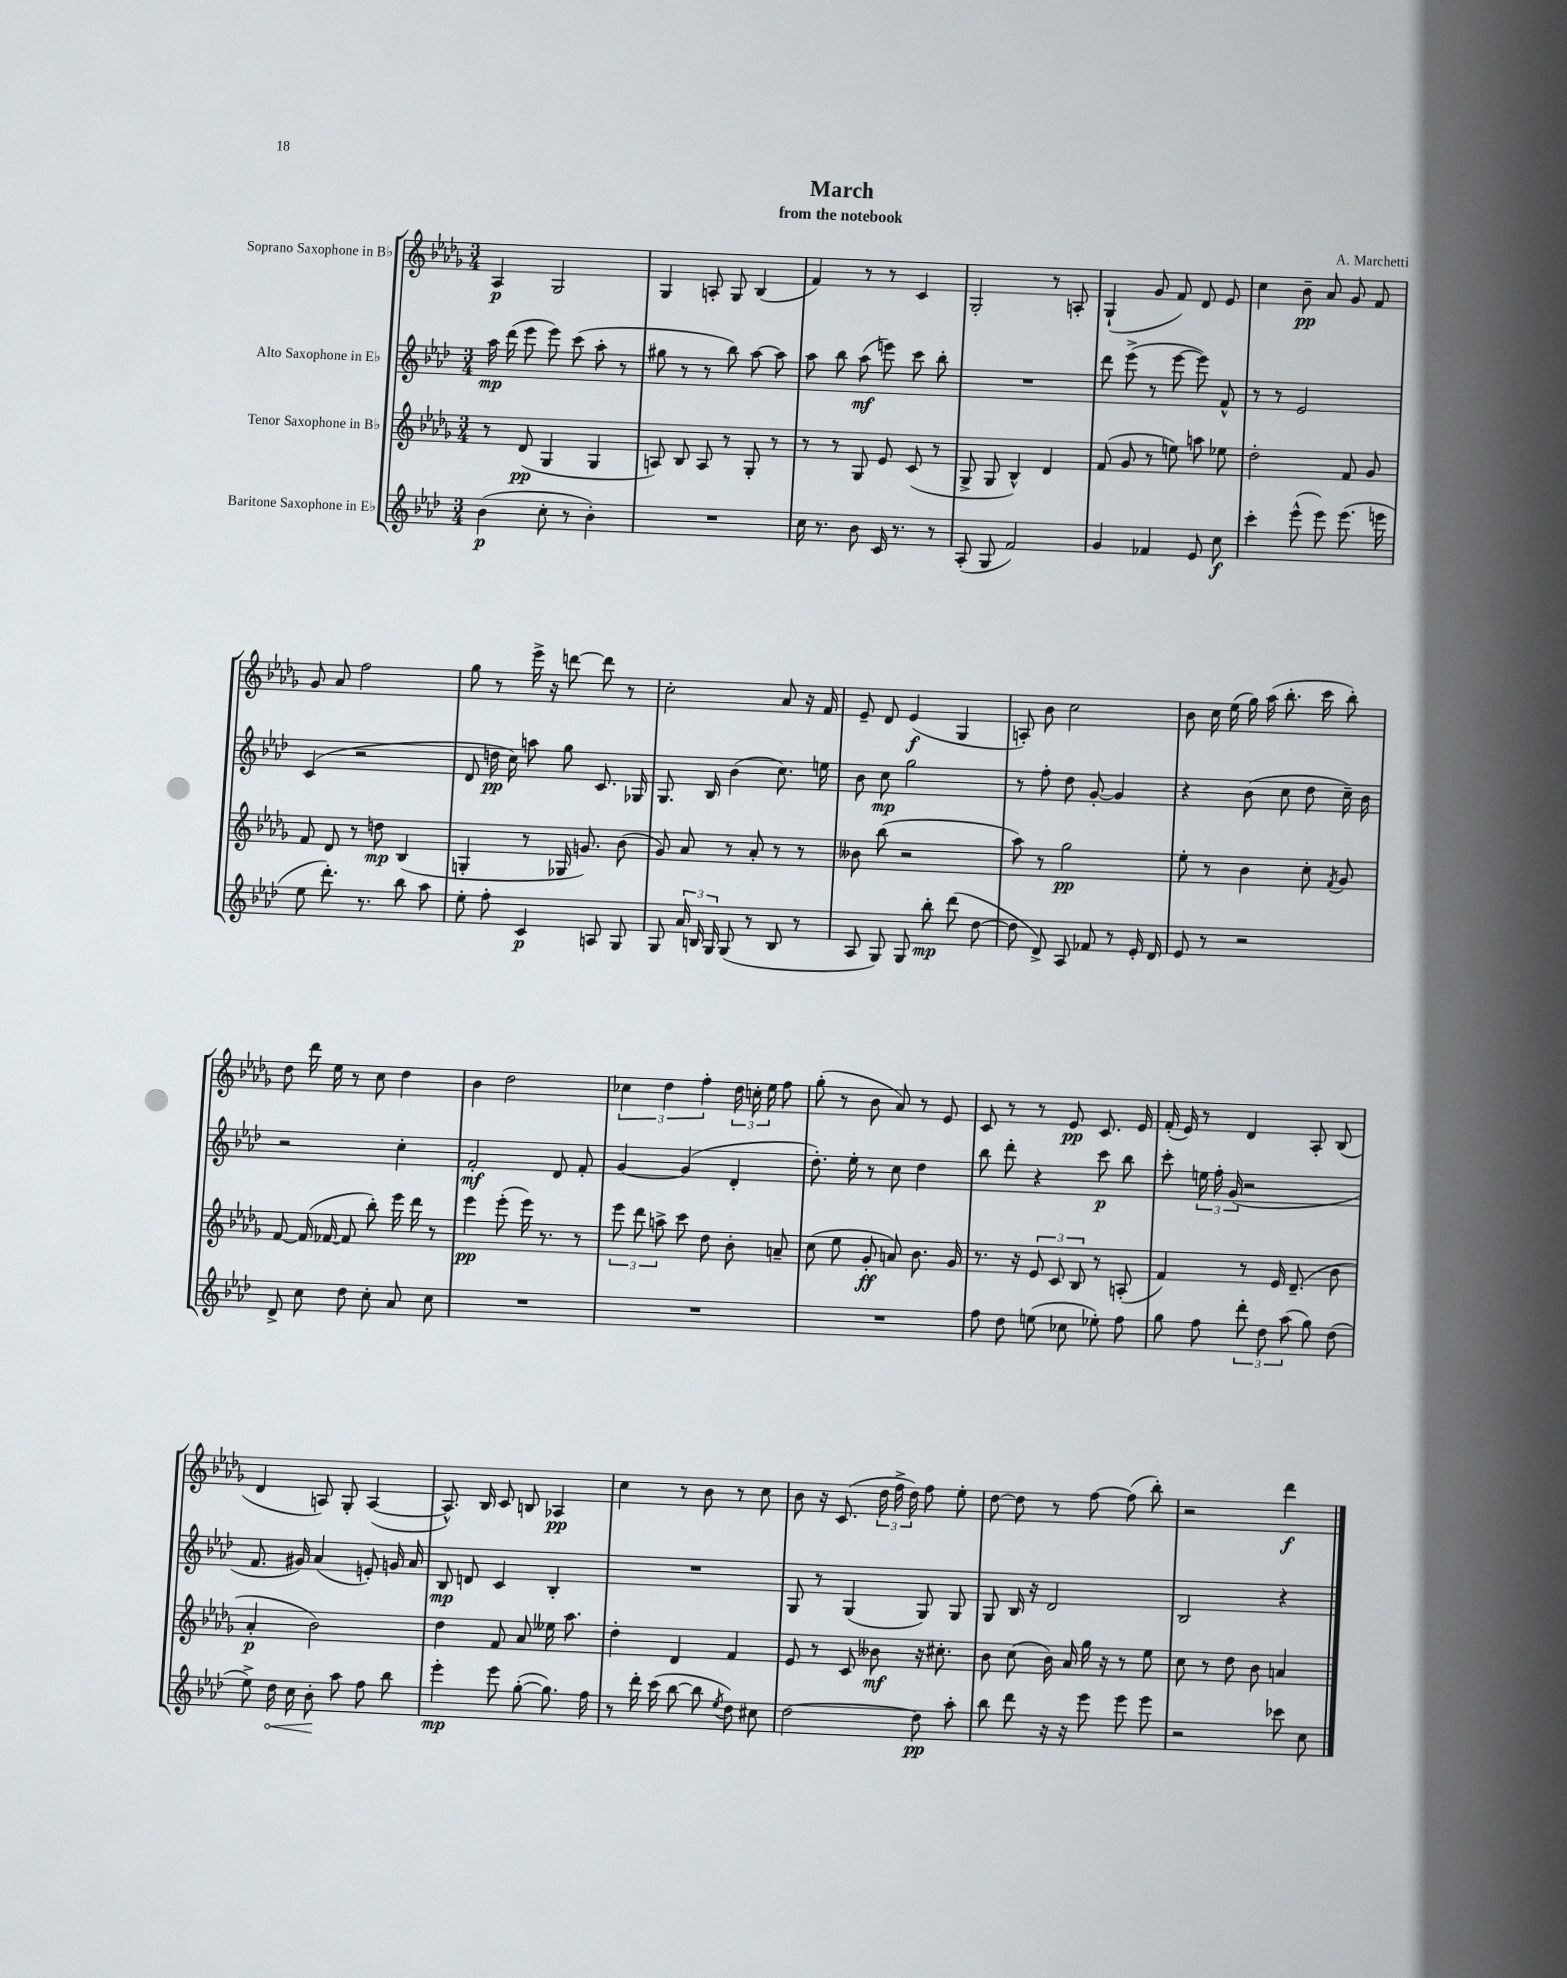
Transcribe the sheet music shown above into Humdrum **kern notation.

**kern	**dynam	**kern	**dynam	**kern	**dynam	**kern	**dynam
*part4	*part4	*part3	*part3	*part2	*part2	*part1	*part1
*staff4	*staff4	*staff3	*staff3	*staff2	*staff2	*staff1	*staff1
*I"Baritone Saxophone in E♭	*	*I"Tenor Saxophone in B♭	*	*I"Alto Saxophone in E♭	*	*I"Soprano Saxophone in B♭	*
*clefG2	*	*clefG2	*	*clefG2	*	*clefG2	*
*k[b-e-a-d-]	*	*k[b-e-a-d-g-]	*	*k[b-e-a-d-]	*	*k[b-e-a-d-g-]	*
*M3/4	*	*M3/4	*	*M3/4	*	*M3/4	*
=1	=1	=1	=1	=1	=1	=1	=1
(4b-\	p	8r	.	16aa-\	mp	4A-/	p
.	.	.	.	(16ddd-\	.	.	.
.	.	(8d-/	pp	8eee-\	.	.	.
8cc'\	.	4G-/	.	8eee-\)	.	2G-/	.
8r	.	.	.	(8ccc\	.	.	.
4b-'\)	.	4G-/	.	8aa-'\	.	.	.
.	.	.	.	8r	.	.	.
=2	=2	=2	=2	=2	=2	=2	=2
2.r	.	8An/)	.	8gg#X\	.	4G-/	.
.	.	8B-/	.	8r	.	.	.
.	.	8A/	.	8r	.	8An'/	.
.	.	8r	.	8bb-\)	.	8G-/	.
.	.	8G-'/	.	[8aa-\	.	(4B-/	.
.	.	8r	.	8aa-\]	.	.	.
=3	=3	=3	=3	=3	=3	=3	=3
16cc\	.	8r	.	8aa-\	.	4f/)	.
8.r	.	.	.	.	.	.	.
.	.	8r	.	8bb-\	.	.	.
8b-\	.	8G-/	.	(8aa-\	mf	8r	.
16c/	.	8e-/	.	8eeen\)	.	8r	.
8.r	.	.	.	.	.	.	.
.	.	(8c/	.	8ccc\	.	4c/	.
8r	.	8r	.	8bb-'\	.	.	.
=4	=4	=4	=4	=4	=4	=4	=4
(8A-'/	.	8G-^/	.	2.r	.	2G-'/	.
8G/	.	8G-/	.	.	.	.	.
2f/)	.	4B-^^/)	.	.	.	.	.
.	.	4d-/	.	.	.	8r	.
.	.	.	.	.	.	8An'/	.
=5	=5	=5	=5	=5	=5	=5	=5
4g/	.	(8f/	.	8ddd-\	.	(4G-`/	.
.	.	8g-/	.	(8eee-^\	.	.	.
4f-X/	.	8r	.	8r	.	8g-/	.
.	.	8een\)	.	[8eee-\	.	8f/)	.
8e-/	.	8aan\	.	8eee-\])	.	8d-/	.
8cc\	f	8ee-X\	.	8f^^/	.	8e-/	.
=6	=6	=6	=6	=6	=6	=6	=6
4ccc'\	.	2dd-'\	.	8r	.	4cc\	.
.	.	.	.	8r	.	.	.
(8eee-^^\	.	.	.	2e-/	.	8b-~\	pp
8eee-\)	.	.	.	.	.	8a-/	.
(8.eee-\	.	8f/	.	.	.	8g-/	.
.	.	8g-/	.	.	.	8f/	.
16eeen\	.	.	.	.	.	.	.
!!LO:LB:g=z
=7	=7	=7	=7	=7	=7	=7	=7
8ee-\	.	8f/	.	(4c/	.	8g-/	.
8.ddd-'\)	.	8d-/	.	.	.	8a-/	.
.	.	8r	.	2r	.	2ff\	.
8.r	.	.	.	.	.	.	.
.	.	8ddn\	mp	.	.	.	.
8bb-\	.	(4B-/	.	.	.	.	.
8aa-\	.	.	.	.	.	.	.
=8	=8	=8	=8	=8	=8	=8	=8
8ee-'\	.	4Gn'/	.	8d-/	.	8gg-\	.
8ff'\	.	.	.	16ddn\	pp	8r	.
.	.	.	.	16cc\)	.	.	.
4c/	p	8r	.	8aan\	.	16eee-^\	.
.	.	.	.	.	.	16r	.
.	.	16G-X/	.	8gg\	.	[8dddn\	.
.	.	8.gn/)	.	.	.	.	.
8An/	.	.	.	8.c/	.	8ddd\]	.
8G/	.	(8b-\	.	.	.	8r	.
.	.	.	.	16G-X/	.	.	.
=9	=9	=9	=9	=9	=9	=9	=9
8G/	.	8g-/)	.	8.G/	.	2cc'\	.
24a-/	.	8a-/	.	.	.	.	.
24Bn/	.	.	.	.	.	.	.
.	.	.	.	16B-/	.	.	.
24G/	.	.	.	.	.	.	.
(8G/	.	8r	.	(4b-\	.	.	.
8r	.	8a-'/	.	.	.	.	.
8B/	.	8r	.	8.cc\)	.	8a-/	.
8r	.	8r	.	.	.	16r	.
.	.	.	.	16een\	.	16f/	.
=10	=10	=10	=10	=10	=10	=10	=10
8A-/	.	8b--X\	.	8b-\	.	8e-~/	.
8G/)	.	(8bb-\	.	8cc\	mp	8d-/	.
8G/	.	2r	.	2gg\	.	(4e-/	f
8bb-'\	mp	.	.	.	.	.	.
(8ddd-\	.	.	.	.	.	4G-/	.
[8dd-\	.	.	.	.	.	.	.
=11	=11	=11	=11	=11	=11	=11	=11
8dd-\]	.	8aa-\)	.	8r	.	8An'/)	.
8d-^/)	.	8r	.	8ff'\	.	8b-\	.
8A-/	.	2gg-\	pp	8dd-\	.	2cc\	.
8f-X/	.	.	.	[8g'/	.	.	.
8r	.	.	.	4g/]	.	.	.
16e-'/	.	.	.	.	.	.	.
16d-/	.	.	.	.	.	.	.
=12	=12	=12	=12	=12	=12	=12	=12
8e-/	.	8ee-'\	.	4r	.	8b-\	.
8r	.	8r	.	.	.	16cc\	.
.	.	.	.	.	.	(16ee-\	.
2r	.	4b-\	.	(8b-\	.	16gg-\)	.
.	.	.	.	.	.	(16aa-\	.
.	.	.	.	8cc\	.	8.bb-'\	.
.	.	8cc'\	.	8dd-\	.	.	.
.	.	.	.	.	.	16ccc\	.
.	.	8qf/	.	.	.	.	.
.	.	8g-/	.	16cc~\)	.	8bb-'\)	.
.	.	.	.	16b-\	.	.	.
!!LO:LB:g=z
=13	=13	=13	=13	=13	=13	=13	=13
8d-^/	.	[8f/	.	2r	.	8dd-\	.
8cc\	.	(16f/]	.	.	.	16ddd-\	.
.	.	[16f-X/	.	.	.	16ee-\	.
8dd-\	.	8f-/]	.	.	.	8r	.
8cc'\	.	8bb-'\)	.	.	.	8cc\	.
8a-/	.	16eee-\	.	4cc'\	.	4dd-\	.
.	.	16ddd-\	.	.	.	.	.
8cc\	.	8r	.	.	.	.	.
=14	=14	=14	=14	=14	=14	=14	=14
2.r	.	4eee-\	pp	2f'/	mf	4b-\	.
.	.	(8eee-'\	.	.	.	2dd-\	.
.	.	16eee-\)	.	.	.	.	.
.	.	8.r	.	.	.	.	.
.	.	.	.	8d-/	.	.	.
.	.	8r	.	8f'/	.	.	.
=15	=15	=15	=15	=15	=15	=15	=15
2.r	.	12eee-\	.	[4g/	.	6cc-X\	.
.	.	12ddd-\	.	.	.	.	.
.	.	12aan^\	.	.	.	6dd-\	.
.	.	8ccc\	.	(4g/]	.	.	.
.	.	.	.	.	.	6ff'\	.
.	.	8dd-\	.	.	.	.	.
.	.	8b-'\	.	4d-'/	.	24dd-\	.
.	.	.	.	.	.	24ccn'\	.
.	.	.	.	.	.	24ee-\	.
.	.	8an~/	.	.	.	8ff\	.
=16	=16	=16	=16	=16	=16	=16	=16
2.r	.	(8cc\	.	8.dd-'\)	.	(8gg-'\	.
.	.	8ee-\	.	.	.	8r	.
.	.	.	.	16ee-'\	.	.	.
.	.	8g-'/	ff	8r	.	8b-\	.
.	.	8an/)	.	8cc\	.	8a-/)	.
.	.	8.b-\	.	4dd-\	.	8r	.
.	.	.	.	.	.	8e-/	.
.	.	16g-/	.	.	.	.	.
=17	=17	=17	=17	=17	=17	=17	=17
8ff\	.	8.r	.	8bb-\	.	8c/	.
8dd-\	.	.	.	8ddd-'\	.	8r	.
.	.	16r	.	.	.	.	.
(8een\	.	12e-/	.	4r	.	8r	.
.	.	12c/	.	.	.	.	.
8cc-X\	.	.	.	.	.	8e-/	pp
.	.	12B-/	.	.	.	.	.
8ee-X'\)	.	8r	.	8ccc\	p	8.c/	.
8ff\	.	(8An'/	.	8bb-\	.	.	.
.	.	.	.	.	.	16e-/	.
=18	=18	=18	=18	=18	=18	=18	=18
8gg\	.	4f/)	.	8ccc'\	.	(16f'/	.
.	.	.	.	.	.	16e-/)	.
8ff\	.	.	.	24een\	.	8r	.
.	.	.	.	24ff'\	.	.	.
.	.	.	.	(24g/	.	.	.
12ddd-'\	.	8r	.	2r	.	4d-/	.
12dd-\	.	.	.	.	.	.	.
.	.	16e-/	.	.	.	.	.
(12aa-\	.	.	.	.	.	.	.
.	.	(8.d-~/	.	.	.	.	.
8gg\)	.	.	.	.	.	8A-'/	.
(8dd-\	.	8b-\	.	.	.	(8B-/	.
!!LO:LB:g=z
=19	=19	=19	=19	=19	=19	=19	=19
8ee-^\)	.	4a-'/	p	8.f/	.	4d-/	.
!	!LO:HP:b	!	!	!	!	!	!
16dd-\	<	.	.	.	.	.	.
16cc\	.	.	.	16g#X/)	.	.	.
8b-'\	.	2b-\)	.	(4a-/	.	8An/)	.
8aa-\	[	.	.	.	.	8G-'/	.
8ff\	.	.	.	8en'/)	.	([4A/	.
8bb-\	.	.	.	16gn/	.	.	.
.	.	.	.	16a-/	.	.	.
=20	=20	=20	=20	=20	=20	=20	=20
4eee-'\	mp	4dd-\	.	8B-/	mp	8.A^^/])	.
.	.	.	.	8dn/	.	.	.
.	.	.	.	.	.	16B-/	.
8eee-\	.	8f/	.	4c/	.	8c/	.
([8gg'\	.	8a-/	.	.	.	8Bn/	.
8.gg\])	.	16ee--X\	.	4B-'/	.	4A-X/	pp
.	.	8.aa-\	.	.	.	.	.
16ff\	.	.	.	.	.	.	.
=21	=21	=21	=21	=21	=21	=21	=21
8r	.	4dd-'\	.	2.r	.	4cc\	.
16ddd-'\	.	.	.	.	.	.	.
(16ccc\	.	.	.	.	.	.	.
[8bb-\	.	4d-/	.	.	.	8r	.
8bb-\]	.	.	.	.	.	8b-\	.
8qee-/	.	.	.	.	.	.	.
8dd-\)	.	4f/	.	.	.	8r	.
8cc#X\	.	.	.	.	.	8cc\	.
=22	=22	=22	=22	=22	=22	=22	=22
[2dd-\	.	8e-/	.	8G/	.	8b-\	.
.	.	8r	.	8r	.	16r	.
.	.	.	.	.	.	(8.c/	.
.	.	8c/	.	(4G/	.	.	.
.	.	8b--X\	mf	.	.	24dd-\	.
.	.	.	.	.	.	24ff^\	.
.	.	.	.	.	.	24dd-\)	.
8dd-\]	pp	16r	.	8G/)	.	8ff\	.
.	.	8.cc#X'\	.	.	.	.	.
8aa-'\	.	.	.	8G/	.	8ee-'\	.
=23	=23	=23	=23	=23	=23	=23	=23
8bb-\	.	8b-\	.	8G/	.	[8dd-\	.
8ddd-\	.	(8cc\	.	16B-/	.	8dd-\]	.
.	.	.	.	16r	.	.	.
16r	.	16b-\)	.	2d-/	.	8r	.
16r	.	16a-/	.	.	.	.	.
8eee-\	.	16gg-\	.	.	.	[8ff\	.
.	.	16r	.	.	.	.	.
8eee-\	.	8r	.	.	.	(8ff\]	.
8eee-\	.	8ee-\	.	.	.	8bb-'\)	.
=24	=24	=24	=24	=24	=24	=24	=24
2r	.	8cc\	.	2B-/	.	2r	.
.	.	8r	.	.	.	.	.
.	.	8dd-\	.	.	.	.	.
.	.	8b-\	.	.	.	.	.
8ccc-X\	.	4an/	.	4r	.	4ddd-\	f
8cc\	.	.	.	.	.	.	.
==	==	==	==	==	==	==	==
*-	*-	*-	*-	*-	*-	*-	*-
